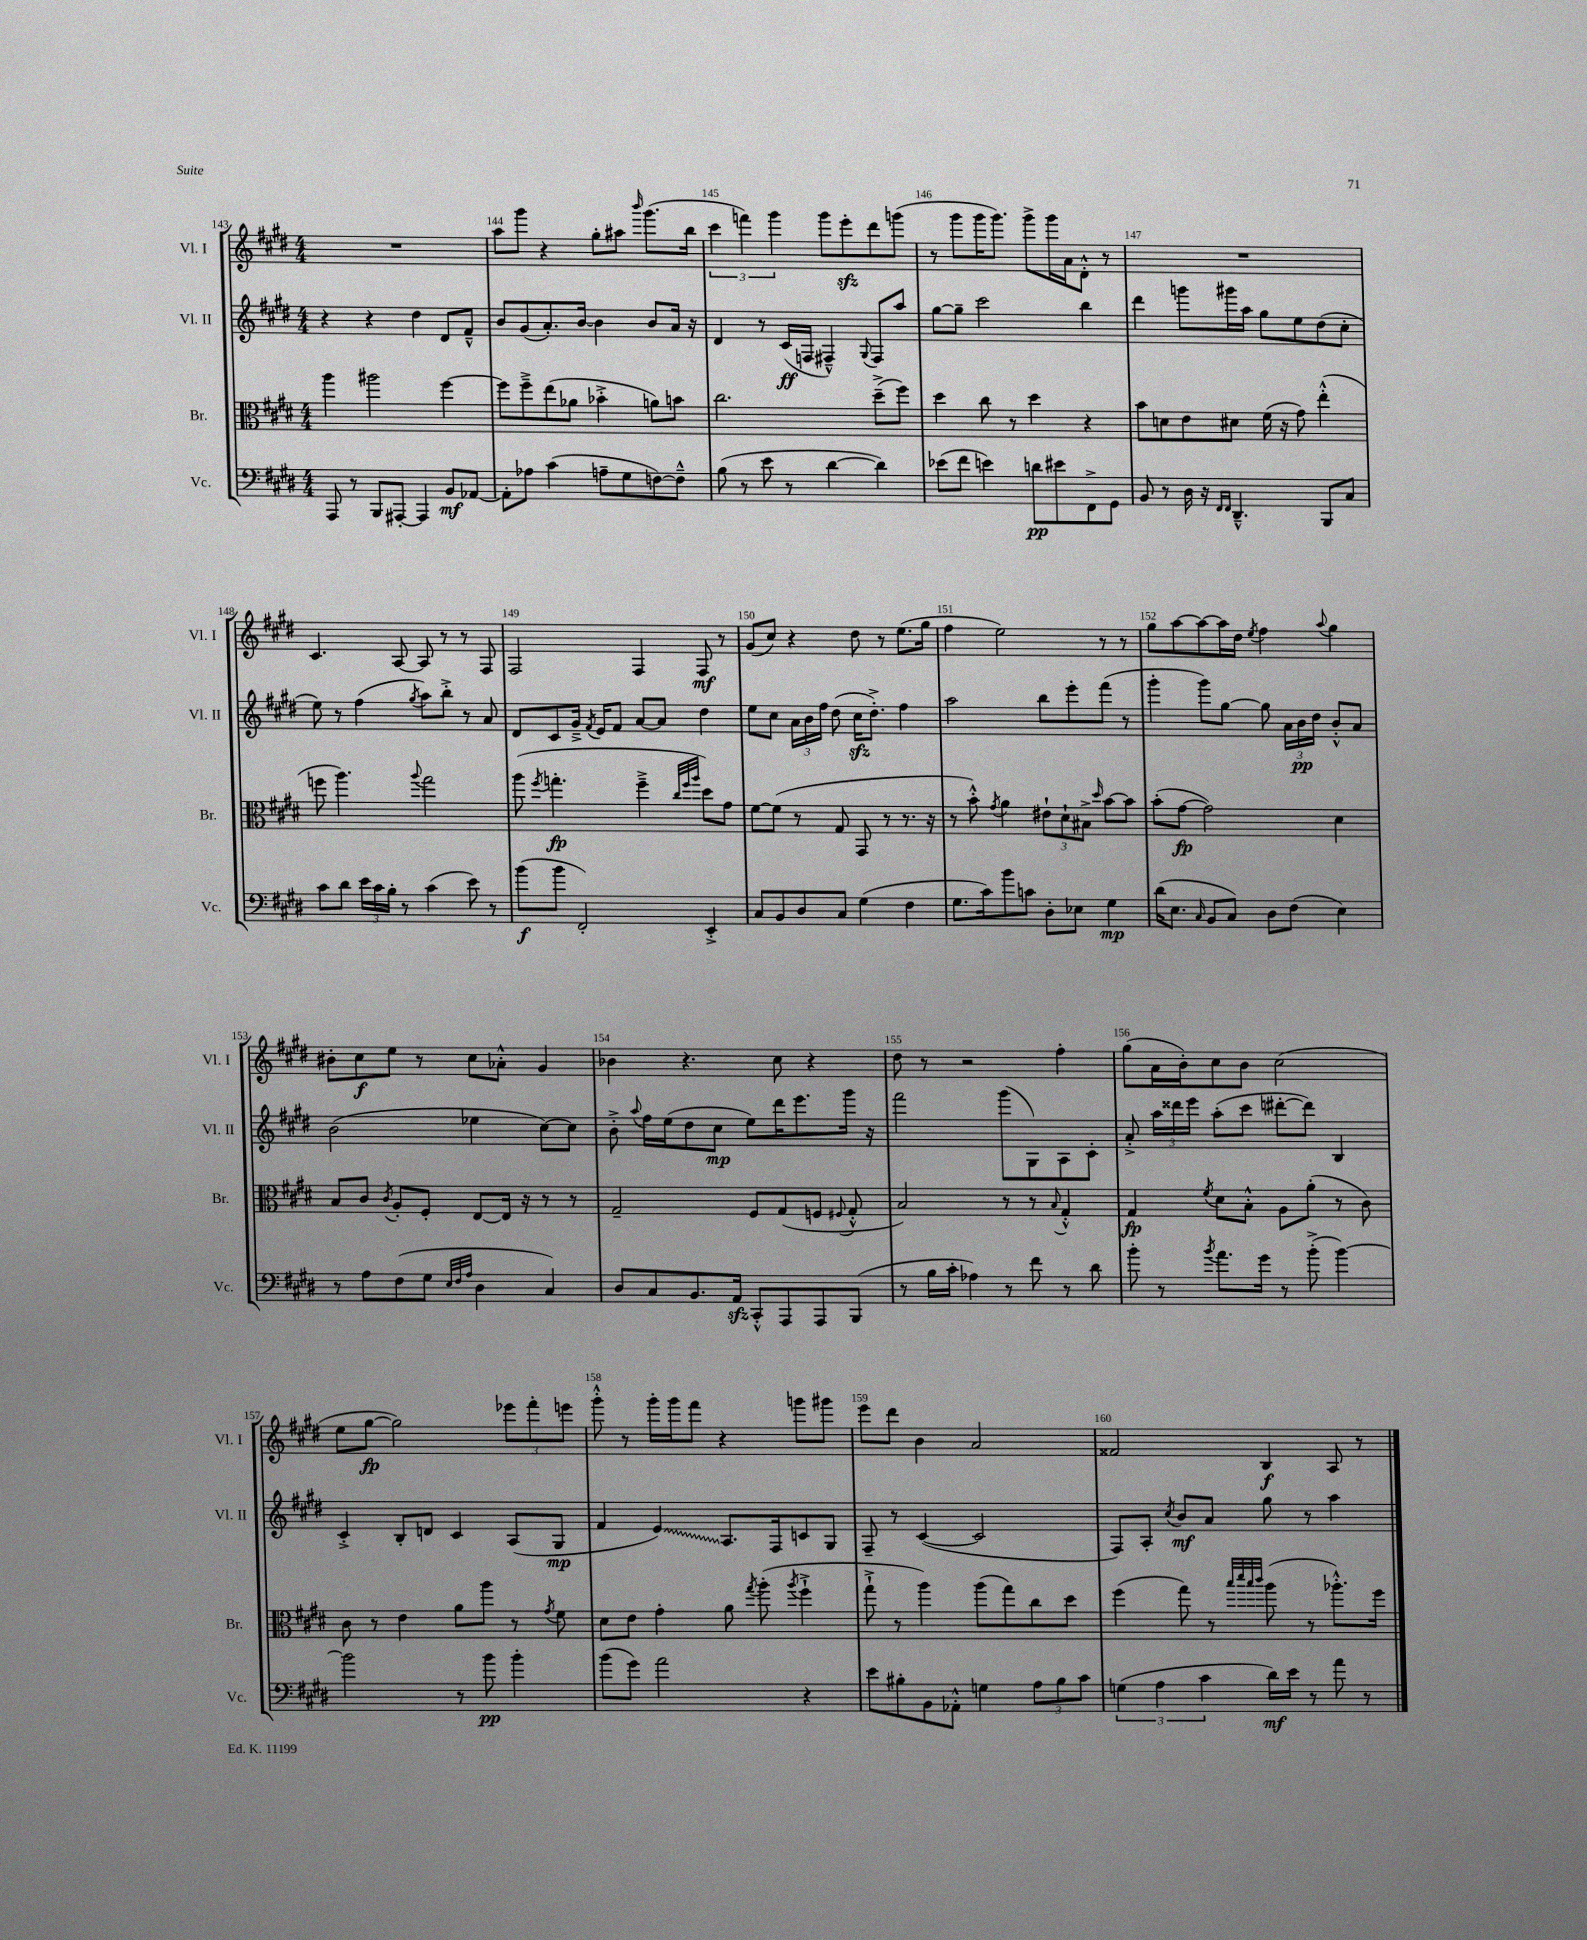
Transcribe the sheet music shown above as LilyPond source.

<<
\new StaffGroup <<
\new Staff = "s0" \with { instrumentName = "Vl. I" shortInstrumentName = "Vl. I" } {
    \clef treble \key e \major \numericTimeSignature \time 4/4
    \autoBeamOff R1 |
    a''8[ gis'''8] r4 gis''8[-. ais''8] \grace { b'''16 } gis'''8.[( b''16] |
    \tuplet 3/2 { cis'''4 f'''4) gis'''4 } gis'''8[ e'''8-.\sfz dis'''8 g'''8]( |
    r8 gis'''8[ gis'''16 gis'''8.]) gis'''8[-> gis'''16 a'16 dis'8]-.-^ r8 |
    R1 |
    cis'4. a8~ a8 r8 r8 fis8 |
    fis2 fis4 fis8\mf r8 |
    gis'8[( cis''8]) r4 dis''8 r8 e''8.[( gis''16] |
    fis''4 e''2) r8 r8 |
    gis''8[ a''8~ a''8~ a''16 dis''16] \acciaccatura { e''8 } fis''4 \appoggiatura { a''8 } gis''4 |
    bis'8[-. cis''8\f e''8] r8 cis''8[ aes'8]-.-^ gis'4 |
    bes'4 r4. cis''8 r4 |
    dis''8 r8 r2 fis''4-. |
    gis''8[( a'16 b'16-.) cis''8 b'8] cis''2( |
    e''8[ gis''8]~\fp gis''2) \tuplet 3/2 { ees'''8[ fis'''8-. e'''8] } |
    gis'''8-.-^ r8 gis'''16[-. gis'''16 fis'''8] r4 g'''8[ gis'''8] |
    e'''8[ dis'''8] b'4 a'2 |
    fisis'2 b4\f a8 r8 \bar "|." |
}
\new Staff = "s1" \with { instrumentName = "Vl. II" shortInstrumentName = "Vl. II" } {
    \clef treble \key e \major \numericTimeSignature \time 4/4
    \autoBeamOff r4 r4 dis''4 dis'8[ fis'8]---^ |
    b'8[ gis'8( a'8.-.) b'16]~ b'4 b'8[ a'16] r16 |
    dis'4 r8 cis'16[\ff( f16] fis4---^) \appoggiatura { gis8 } fis8[ a''8] |
    gis''8[~ gis''8]-- cis'''2 b''4 |
    dis'''4 g'''8[ gis'''16 a''16] gis''8[ e''8 dis''8( cis''8]-. |
    e''8) r8 fis''4( \acciaccatura { gis''8 } a''8[) b''8]-.-> r8 a'8 |
    dis'8[ cis'8 gis'16]---> \acciaccatura { fis'8 } e'16[ fis'8] a'8[~ a'8] dis''4 |
    e''8[ cis''8] \tuplet 3/2 { a'16[ b'16 fis''16] } dis''8( cis''16[\sfz dis''8.]-.->) fis''4 |
    a''2 b''8[ e'''8-. fis'''8]( r8 |
    gis'''4-. gis'''8[) gis''8]~ gis''8 \tuplet 3/2 { a'16[ b'16\pp dis''16] } b'8[-.-^ a'8] |
    b'2( ees''4 cis''8[~) cis''8] |
    b'8-.-> \appoggiatura { a''8 } fis''16[ e''16( dis''8 cis''8]\mp e''8[) dis'''16 e'''8. gis'''16] r16 |
    fis'''2 gis'''8[( gis8) a8 cis'8]-. |
    a'8-.-> \tuplet 3/2 { a''16[ disis'''16 e'''16] } a''8[-.( cis'''8] dis'''8[~-. dis'''8]) b4 |
    cis'4-.-> b8[-. d'8] cis'4 a8[( gis8]\mp |
    fis'4 \once \override Glissando.style = #'zigzag e'4\glissando) a8.[ fis16 c'8 gis8] |
    fis8-- r8 cis'4~( cis'2 |
    fis8[) a8]-. \acciaccatura { cis''8 } b'8[\mf a'8] gis''8 r8 a''4 \bar "|." |
}
\new Staff = "s2" \with { instrumentName = "Br." shortInstrumentName = "Br." } {
    \clef alto \key e \major \numericTimeSignature \time 4/4
    \autoBeamOff a''4 ais''2 fis''4~ |
    fis''8[ fis''8---> e''8( aes'8] bes'4-.-> a'8[) b'8] |
    cis''2. dis''8[--->( fis''8]) |
    dis''4 cis''8 r8 dis''4 r4 |
    b'8[ d'8 e'8 dis'8] fis'16( r16 gis'8) e''4-.-^( |
    f''8 a''4.) \appoggiatura { a''8 } gis''2 |
    a''8( \acciaccatura { fis''8 } g''4.-.\fp fis''4---> \grace { cis''32[ fis''32 a''32] } dis''8[) gis'8] |
    fis'8[~ fis'8]( r8 gis8 gis,8 r8 r8. r16 |
    r8 b'8-.-^) \acciaccatura { gis'8 } a'4 \tuplet 3/2 { eis'8[-! dis'8-! bis8]-> } \grace { dis''16 } b'8[~ b'8] |
    b'8[-.( gis'8]~\fp gis'2) dis'4 |
    b8[ cis'8] \acciaccatura { cis'8 } a8[-. fis8]-. e8[~ e16] r16 r8 r8 |
    gis2-- fis8[ gis8( f8] \appoggiatura { fis8 } gis8-.-^ |
    b2) r8 r8 \appoggiatura { b8 } gis4-.-^ |
    gis4\fp \acciaccatura { fis'8 } dis'8[ b8]-.-^ a8[ a'8]-.( r8 cis'8) |
    cis'8 r8 e'4 a'8[ a''8] r8 \acciaccatura { gis'8 } fis'8 |
    dis'8[ e'8] gis'4-. a'8 \acciaccatura { gis''8 } a''8-.( \acciaccatura { a''8 } fis''4-!-> |
    gis''8-!-> r8 a''4) a''8[( gis''8) cis''8 dis''8] |
    fis''4( gis''8) r8 \grace { b''32[ dis'''32 b''32 cis'''32] } a''8( r8 aes''8.[-.-^) fis''16] \bar "|." |
}
\new Staff = "s3" \with { instrumentName = "Vc." shortInstrumentName = "Vc." } {
    \clef bass \key e \major \numericTimeSignature \time 4/4
    \autoBeamOff a,,8 r8 b,,8[ ais,,8]~-. ais,,4 b,8[\mf aes,8]~ |
    aes,8[-. aes8] cis'4( a8[-- gis8 f8~) f8]---^ |
    b8( r8 e'8 r8 dis'4~ dis'4) |
    ees'8[( fis'8] e'4) d'8[\pp eis'8 fis,8-> gis,8] |
    b,8 r8 dis16 r16 \grace { fis,16[ fis,16] } dis,4.---^ b,,8[ cis8] |
    cis'8[ dis'8] \tuplet 3/2 { e'16[ cis'16 b16]-. } r8 cis'4( e'8) r8 |
    b'8[\f( b'8] fis,2-.) e,4-.-> |
    cis8[ b,8 dis8 cis8] gis4( fis4 |
    gis8.[ cis'16) b'8 c'8] dis8[-. ees8] gis4\mp |
    dis'16[( e8.] \grace { cis16 } b,8[ cis8]) dis8[ fis8]( e4) |
    r8 a8[ fis8( gis8] \grace { e32[ fis32 a32] } dis4 cis4) |
    dis8[ cis8 b,8. a,16]\sfz cis,8[-.-^ a,,8 a,,8 b,,8]( |
    r8 b16[ cis'16]-. aes4) r8 fis'8 r8 dis'8 |
    b'8-. r8 \acciaccatura { b'8 } a'8.[ gis'16] r8 b'8-.->( b'4~) |
    b'2 r8 b'8\pp b'4-. |
    b'8[( gis'8]) a'2 r4 |
    e'8[ bis8-. b,8 aes,8]-.-^ g4 \tuplet 3/2 { a8[ bis8 cis'8] } |
    \tuplet 3/2 { g4( a4 cis'4 } dis'16[\mf) e'16] r8 a'8 r8 \bar "|." |
}
>>
>>
\layout { \context { \Score currentBarNumber = #143 \override BarNumber.break-visibility = ##(#f #t #t) barNumberVisibility = #all-bar-numbers-visible } }
